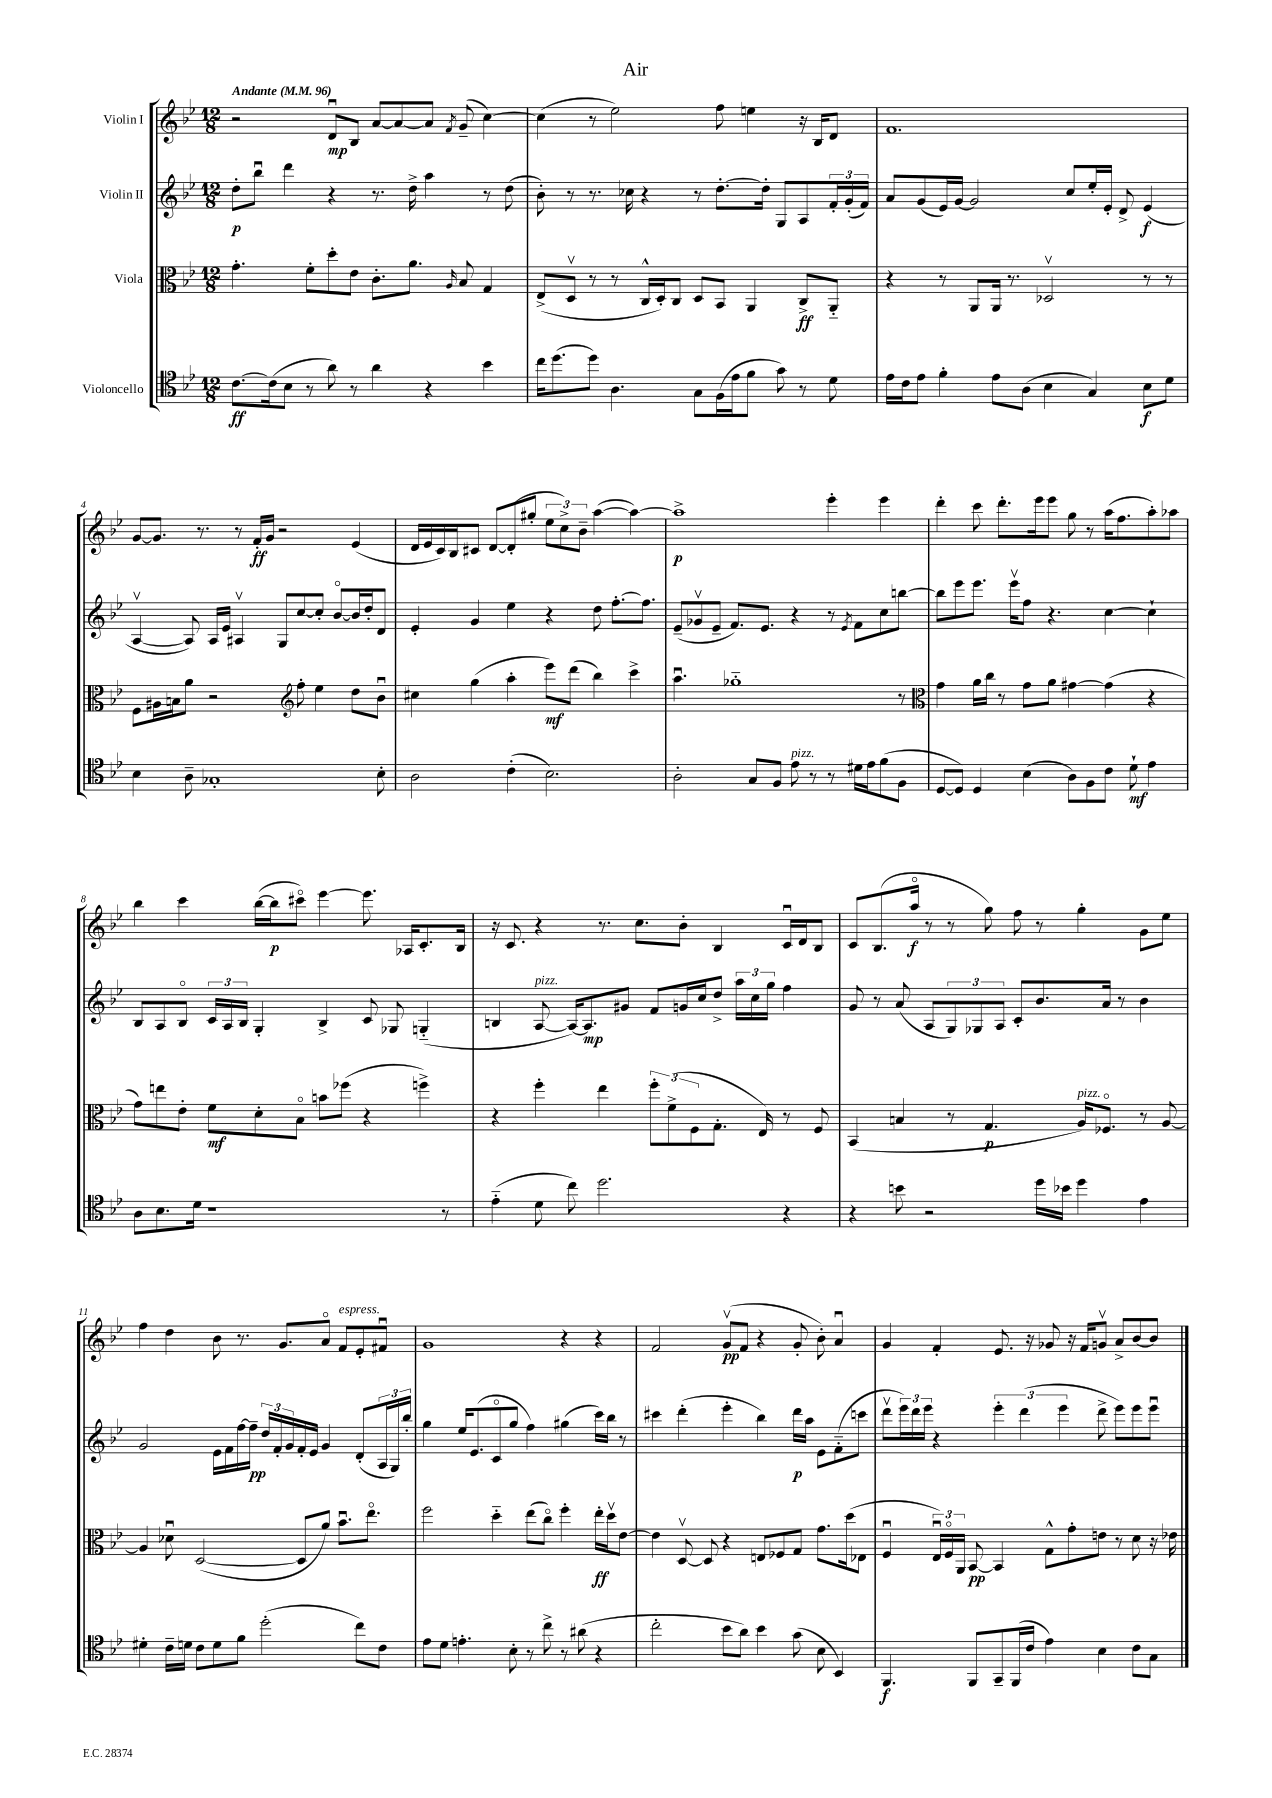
\header { title = "Air" }
<<
\new StaffGroup <<
\new Staff = "s0" \with { instrumentName = "Violin I" } {
    \clef treble \key bes \major \numericTimeSignature \time 12/8 \tempo "Andante" 4 = 96
    r2 d'8\downbow\mp bes8 a'8~ a'8~ a'8 \acciaccatura { f'8 } g'8--( c''4~) |
    c''4( r8 ees''2) f''8 e''4 r16 bes16 d'8 |
    f'1. |
    g'8~ g'8. r8. r8 f'16-.\ff g'16 r2 ees'4( |
    d'16 ees'16 c'16) bes16 cis'8 d'8~ d'8-.( gis''8-. \tuplet 3/2 { ees''8 c''8->) bes'8-- } a''4~( a''4~) |
    a''1->\p ees'''4-. ees'''4 |
    d'''4-. c'''8 d'''8.-. ees'''16 ees'''8 g''8 r8 a''16( f''8. a''8-.) aes''8 |
    bes''4 c'''4 bes''16~( bes''16\p cis'''8\flageolet) ees'''4~ ees'''8. aes16 c'8.-. bes16 |
    r16 c'8. r4 r8. c''8. bes'8-. bes4 c'16\downbow d'16 bes8 |
    c'8 bes8.( a''16\flageolet\f r8 r8 g''8) f''8 r8 g''4-. g'8 ees''8 |
    f''4 d''4 bes'8 r8. g'8. a'8\flageolet f'8^\markup { \italic "espress." } ees'8-. fis'8\downbow |
    g'1 r4 r4 |
    f'2 g'8\upbow\pp( f'8 r4 g'8-. bes'8-.) a'4\downbow |
    g'4 f'4-. ees'8. r16 ges'8 r16 f'16 g'8\upbow a'8-> bes'8~ bes'8 \bar "|." |
}
\new Staff = "s1" \with { instrumentName = "Violin II" } {
    \clef treble \key bes \major \numericTimeSignature \time 12/8
    d''8-.\p bes''8\downbow d'''4 r4 r8. d''16-> a''4 r8 d''8( |
    bes'8-.) r8 r8. ces''16 r4 r8 d''8.~-. d''16-. g8 a8 \tuplet 3/2 { f'16-. g'16-.( f'16) } |
    a'8 g'8( ees'16) g'16~ g'2 c''8 ees''16-. ees'16-. d'8-> ees'4\f( |
    a4~\upbow a8) a16 ees'16 ais4\upbow g8 c''8~ c''8-. bes'8~\flageolet bes'16 d''16-. d'8 |
    ees'4-. g'4 ees''4 r4 d''8 f''8.~-. f''8. |
    ees'8--( ges'8\upbow ees'8-- f'8.) ees'8. r4 r8 \acciaccatura { ees'8 } f'8 c''8 b''8~ |
    b''8 ees'''8 ees'''8. ees'''16\upbow f''8 r4. c''4~ c''4-! |
    bes8 a8 bes8\flageolet \tuplet 3/2 { c'16 a16 bes16 } g4-. bes4-> c'8 ges8 g4-_( |
    b4 a8~^\markup { \italic "pizz." } a16~) a8.\mp gis'8 f'8 g'16 c''16 d''8-> \tuplet 3/2 { a''16 c''16 g''16 } f''4 |
    g'8 r8 a'8( a8 \tuplet 3/2 { g8) ges8 a8 } c'8-. bes'8. a'16 r8 bes'4 |
    g'2 ees'16 f'16 f''16~ f''16--\pp \tuplet 3/2 { d''16 f'16-. g'16 } f'16-. ees'16 g'4 d'8-.( \tuplet 3/2 { a16 g16) bes''16-. } |
    g''4 ees''16 ees'8.( c'8\flageolet g''8 f''4) gis''4( c'''16) bes''16 r8 |
    cis'''4 d'''4-.( ees'''4-. bes''4) d'''16\p a''16 ees'8 f'8-_( c'''8 |
    d'''8\upbow \tuplet 3/2 { ees'''16) d'''16 ees'''16 } r4 \tuplet 3/2 { ees'''4-. d'''4( ees'''4 } d'''8-> ees'''8) ees'''8 ees'''8\downbow \bar "|." |
}
\new Staff = "s2" \with { instrumentName = "Viola" } {
    \clef alto \key bes \major \numericTimeSignature \time 12/8
    g'4.-. f'8-. d''8-. ees'8 c'8.-. a'8. \grace { a16 } bes8 g4 |
    ees8->( d8\upbow r8 r8 c16-^ d16-.) c8 d8 bes,8 a,4 c8->\ff a,8-_ |
    r4 r8 a,8 a,16 r8. des2\upbow r8 r8 |
    f8 ais16 b16 a'8 r2 \clef treble f''8-. ees''4 d''8 bes'8\downbow |
    cis''4 g''4( a''4-. ees'''8\mf) d'''8( bes''4) c'''4-> |
    a''4.\downbow ges''1-_ r8 |
    \clef alto g'4 a'16 c''16 r8 g'8 a'8 gis'4~ gis'4( r4 |
    g'8) e''8 ees'8-. f'8\mf d'8-. bes8\flageolet b'8 fes''8( r4 f''4->) |
    r4 f''4-. ees''4 \tuplet 3/2 { f''8-. f'8->( f8 } g8.-. ees16) r8 f8 |
    bes,4( b4 r8 g4.\p a16^\markup { \italic "pizz." }) fes8.\flageolet r8 a8~ |
    a4 des'8\downbow d2~( d8 a'8) bes'8.\downbow ees''8.\flageolet |
    f''2 d''4-_ ees''8( c''8\flageolet) f''4-. ees''16-.\ff d''16\upbow ees'8~ |
    ees'4 d8~\upbow d8 r4 e8 fes8 g8 g'8. d''16( ees8 |
    f4\downbow \tuplet 3/2 { ees16\downbow) f16\flageolet a,16 } bes,8~\pp bes,4 g8-^ g'8-. e'8 r8 d'8 r16 ees'16 \bar "|." |
}
\new Staff = "s3" \with { instrumentName = "Violoncello" } {
    \clef tenor \key bes \major \numericTimeSignature \time 12/8
    c'8.~\ff c'16( bes8 r8 a'8) r8 a'4 r4 bes'4 |
    c''16 d''8.( d''8) a4. g8 f16( ees'16 f'8 g'8) r8 d'8 |
    ees'16 c'16 ees'8 f'4-. ees'8 a8( bes4 g4) bes8\f d'8 |
    bes4 a8-- ges1-. bes8-. |
    a2 c'4-.( bes2.) |
    a2-. g8 f8 ees'8^\markup { \italic "pizz." } r8 r8 dis'16 ees'16 f'8( f8 |
    d8~ d8) d4 bes4( a8) f8 c'8 d'8-!\mf ees'4 |
    a8 bes8. d'16 r1 r8 |
    ees'4-_( d'8 c''8) d''2. r4 |
    r4 b'8 r2 d''16 bes'16 d''4 ees'4 |
    dis'4-. c'16-- d'16 c'8 d'8 f'8 d''2-.( c''8) c'8 |
    ees'8 d'8 e'4.-. bes8-. r8 c''8-> r8 ais'8( r4 |
    c''2-. bes'8 a'8) bes'4 g'8( bes8 bes,4) |
    f,4.\f f,8 g,8-- f,16( c'16 ees'4) bes4 c'8 g8 \bar "|." |
}
>>
>>
